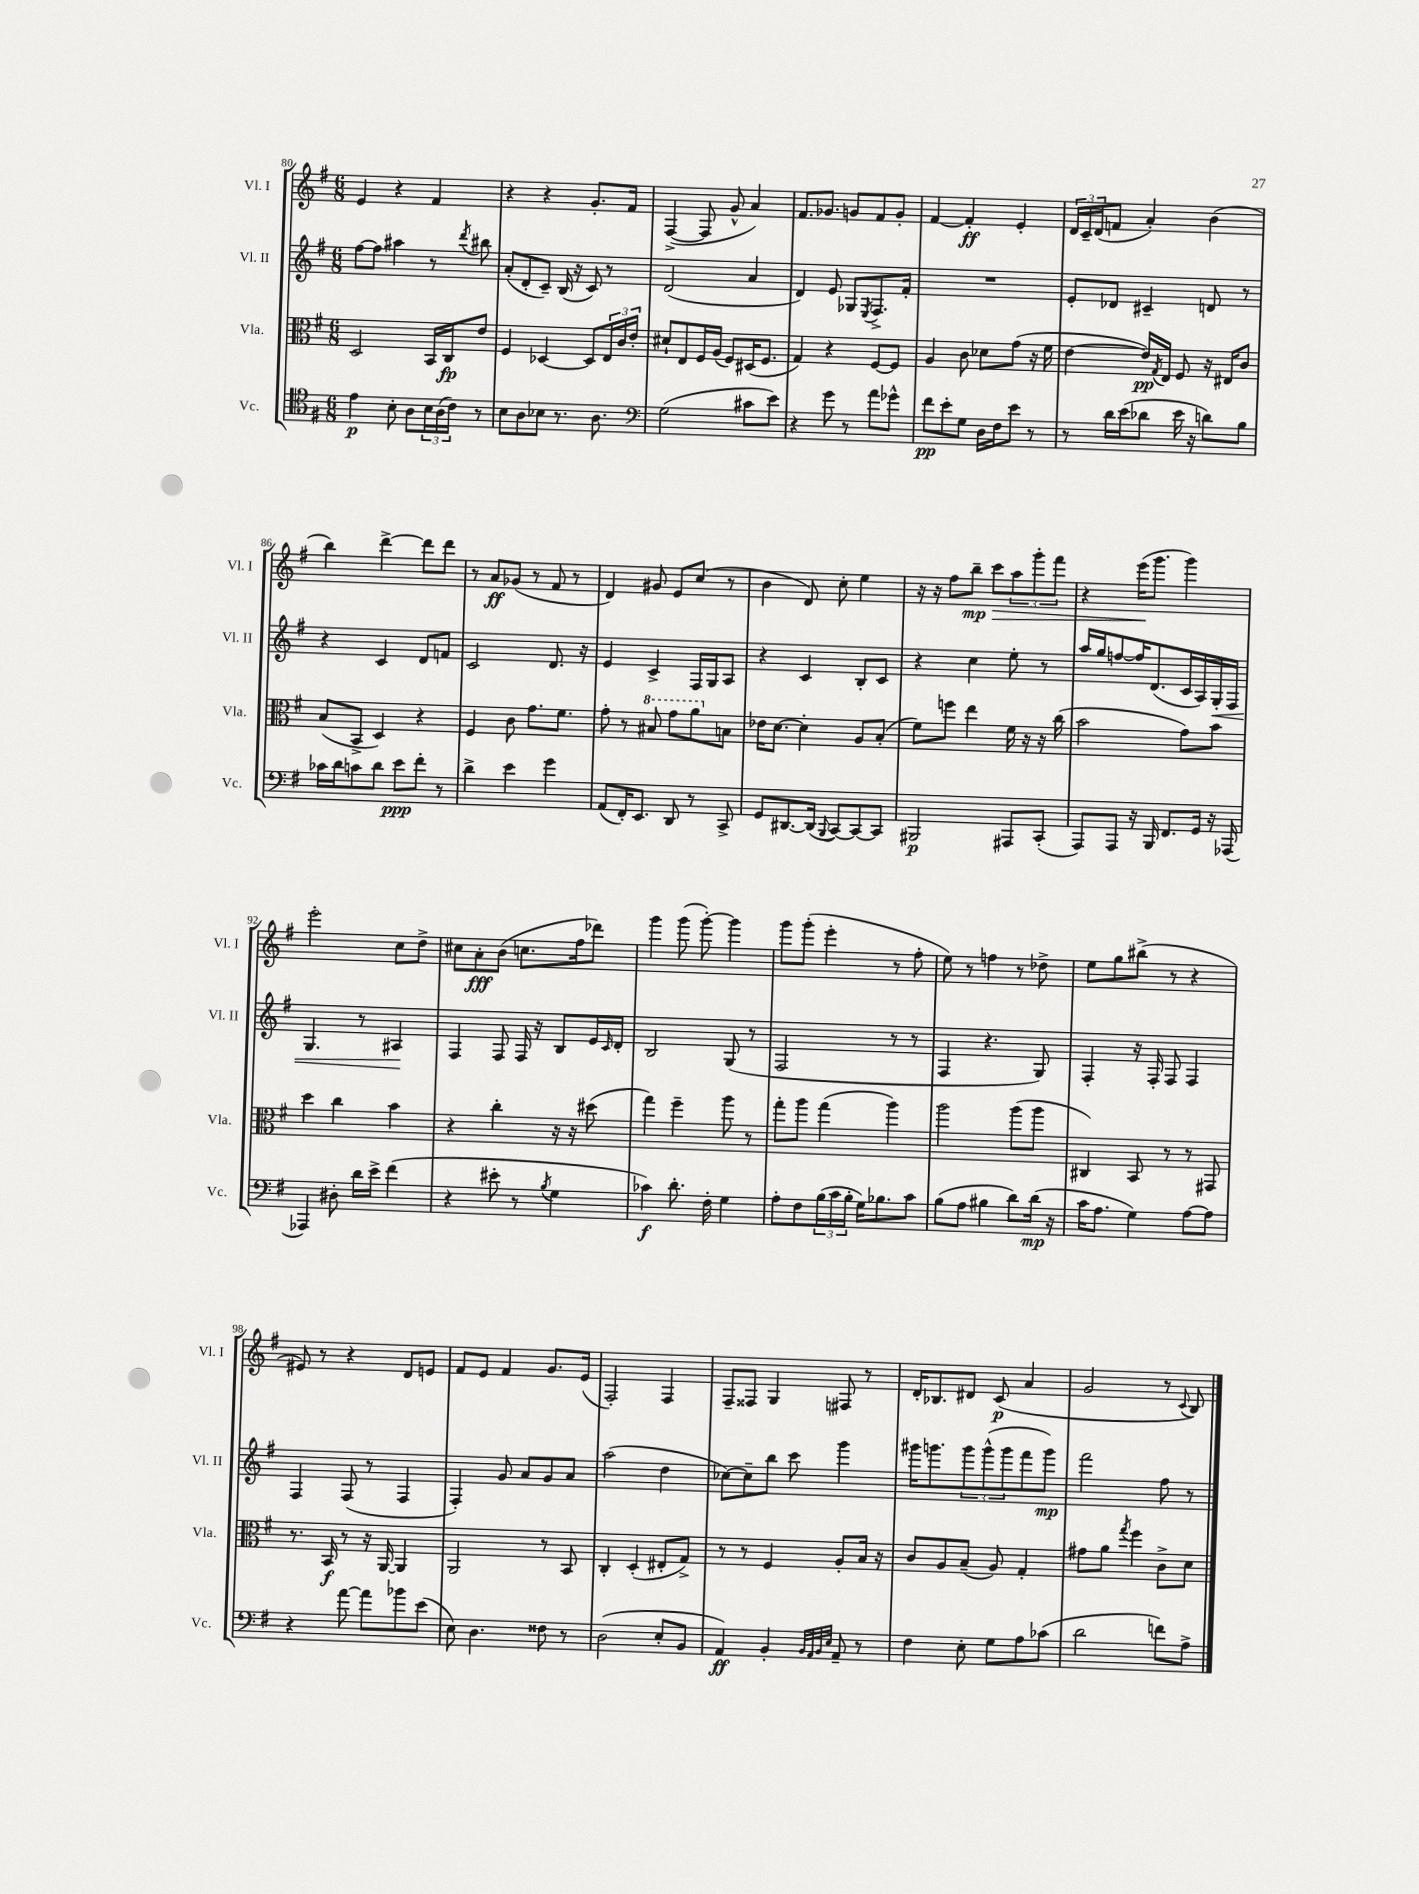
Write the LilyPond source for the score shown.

<<
\new StaffGroup <<
\new Staff = "s0" \with { instrumentName = "Vl. I" shortInstrumentName = "Vl. I" } {
    \clef treble \key g \major \numericTimeSignature \time 6/8
    e'4 r4 fis'4 |
    r4 r4 g'8.-. fis'16 |
    fis4~->( fis8 g'8-^ a'4) |
    fis'8. ges'8. g'8 fis'8 g'8-. |
    fis'4~ fis'4-.\ff e'4-. |
    \tuplet 3/2 { d'16 c'16-- d'16( } f'8 a'4-.) b'4( |
    b''4) d'''4~-> d'''8 d'''8 |
    r8 a'8\ff ges'8( r8 fis'8 r8 |
    d'4) gis'8 e'8 c''8( r8 |
    b'4 d'8) c''8-. e''4 |
    r16 r16 fis''8 b''8--\mp\> c'''8 \tuplet 3/2 { a''8 g'''8-. fis'''8 } |
    r4 e'''16\!( g'''8. g'''4) |
    e'''2-. c''8 d''8-> |
    cis''8 a'8-.\fff b'8( c''8. fis''16 des'''8) |
    g'''4 g'''8( g'''8~-.) g'''4 |
    g'''8 g'''8-.( e'''4-. r8 fis''8-. |
    e''8) r8 f''4 r8 des''8-> |
    e''8 g''8 bis''8->( r8 r4 |
    eis'8) r8 r4 d'8 e'8 |
    fis'8 e'8 fis'4 g'8. e'16( |
    fis2-.) fis4 |
    fis8-- fisis8 g4 fis8 r8 |
    d'16-. bes8. dis'8 c'8\p( a'4 |
    g'2 r8 \appoggiatura { c'8 } b8) \bar "|." |
}
\new Staff = "s1" \with { instrumentName = "Vl. II" shortInstrumentName = "Vl. II" } {
    \clef treble \key g \major \numericTimeSignature \time 6/8
    fis''8~ fis''8 ais''4 r8 \acciaccatura { d'''8 } bis''8 |
    a'8-.( d'8-. c'8--) b16( r16 c'8) r8 |
    d'2( a'4 |
    d'4) e'8 ges8 \acciaccatura { e8 } fis8.-> fis'16-. |
    R2. |
    e'8-. des'8 cis'4-- d'8 r8 |
    r4 c'4 d'8 f'8 |
    c'2 d'8. r16 |
    e'4 c'4-> fis16 g16 a8 |
    r4 c'4 b8-. c'8 |
    r4 c''4 e''8-. r8 |
    a''16 g''16 f''8~ f''16 d'8.( c'16 a16) g16-.\< fis16 |
    g4. r8 ais4\! |
    fis4 fis8 fis16 r16 b8 e'16 \grace { c'16 } d'16-. |
    b2 g8( r8 |
    fis2 r8 r8 |
    fis4 r4. g8) |
    fis4-. r16 fis16-. fis8 fis4 |
    fis4 fis8( r8 fis4 |
    fis4-.) g'8 a'8 g'8 a'8 |
    a''2( d''4 |
    ces''8~) ces''8-- b''8 c'''8 g'''4 |
    gis'''16 g'''8. \tuplet 3/2 { g'''8 g'''8-^( g'''8 } fis'''8 g'''8\mp) |
    fis'''2 fis''8 r8 \bar "|." |
}
\new Staff = "s2" \with { instrumentName = "Vla." shortInstrumentName = "Vla." } {
    \clef alto \key g \major \numericTimeSignature \time 6/8
    d2 b,16 c16\fp e'8 |
    fis4 des4~ des8 \tuplet 3/2 { e16 c'16 e'16-. } |
    dis'8-! e8 fis16 a16( fis8) dis16( fis8. |
    g4) r4 fis8~ fis8 |
    a4 c'8 des'8 g'8( r16 fis'16 |
    e'4~ e'16\pp) \acciaccatura { g8 } e16 fis8 r16 eis16 c'8 |
    b8( b,8-> d4) r4 |
    fis4 c'8 g'8. fis'8. |
    g'8-. r8 \ottava #1 bis'8 g''8 a''8 \ottava #0 b!8 |
    ees'16 d'8.~ d'4-. a8 b8-.( |
    fis'8) f''8 e''4 fis'16 r16 r16 c''16( |
    b'2 g'8) b'8 |
    d''4 c''4 b'4 |
    r4 c''4-. r16 r16 dis''8( |
    g''4) fis''4-- a''8 r8 |
    g''8-. a''8 g''4( a''4) |
    a''2 a''8( a''8 |
    cis4) b,8 r8 r8 gis,8 |
    r8. b,16\f r8 r16 a,16~ a,4 |
    a,2 r8 b,8 |
    c4-. d4-.( eis8-. g8->) |
    r8 r8 fis4 a8-. b16 r16 |
    c'8 a8 b8--( a8) g4-. |
    gis'8 a'8 \acciaccatura { g''8 } fis''4 c'8-> d'8 \bar "|." |
}
\new Staff = "s3" \with { instrumentName = "Vc." shortInstrumentName = "Vc." } {
    \clef tenor \key g \major \numericTimeSignature \time 6/8
    e'4\p b8-. a8 \tuplet 3/2 { b16 a16( c'16) } r8 |
    b8 a8 bes8 r8. a8. |
    \clef bass g2( cis'8 e'8) |
    r4 g'8 r8 a'8 ges'8-^ |
    fis'8\pp e'8-. g8 d16 fis16 e'8 r8 |
    r8 d'16 e'16( des'8 e'16 r16 d'8) b8 |
    ces'16 d'16 c'8 d'8 e'8\ppp fis'8-. r8 |
    d'4-> e'4 g'4 |
    a,8( fis,16-.) e,8. d,8 r8 c,8-> |
    g,8 dis,8.~ dis,16( \appoggiatura { b,,8 } c,8~) c,8~ c,8 |
    bis,,2\p ais,,8 c,8-.( |
    a,,8) a,,8 r16 b,,16 fis,8. g,16 r16 aes,,16( |
    aes,,4) dis8-. d'16 e'16-> fis'4( |
    r4 eis'8-. r8 \acciaccatura { b8 } g4 |
    ces'4\f) d'8.-. fis16-. g4 |
    a8-. fis8 \tuplet 3/2 { b16( c'16 b16-. } g16) bes8. c'8 |
    b8( a8 bis4 d'8) d'16\mp( r16 |
    c'16 a8. g4) a8~ a8 |
    r4 a'8~ a'8 bes'8 e'8( |
    e8) d4. fisis8 r8 |
    d2( e8-. b,8 |
    a,4\ff) b,4-. \grace { b,32 a,32 b,32 e32 } a,8-- r8 |
    fis4 e8-. g8 a8 ces'8( |
    d'2 f'8) a8-> \bar "|." |
}
>>
>>
\layout { \context { \Score currentBarNumber = #80 } }
